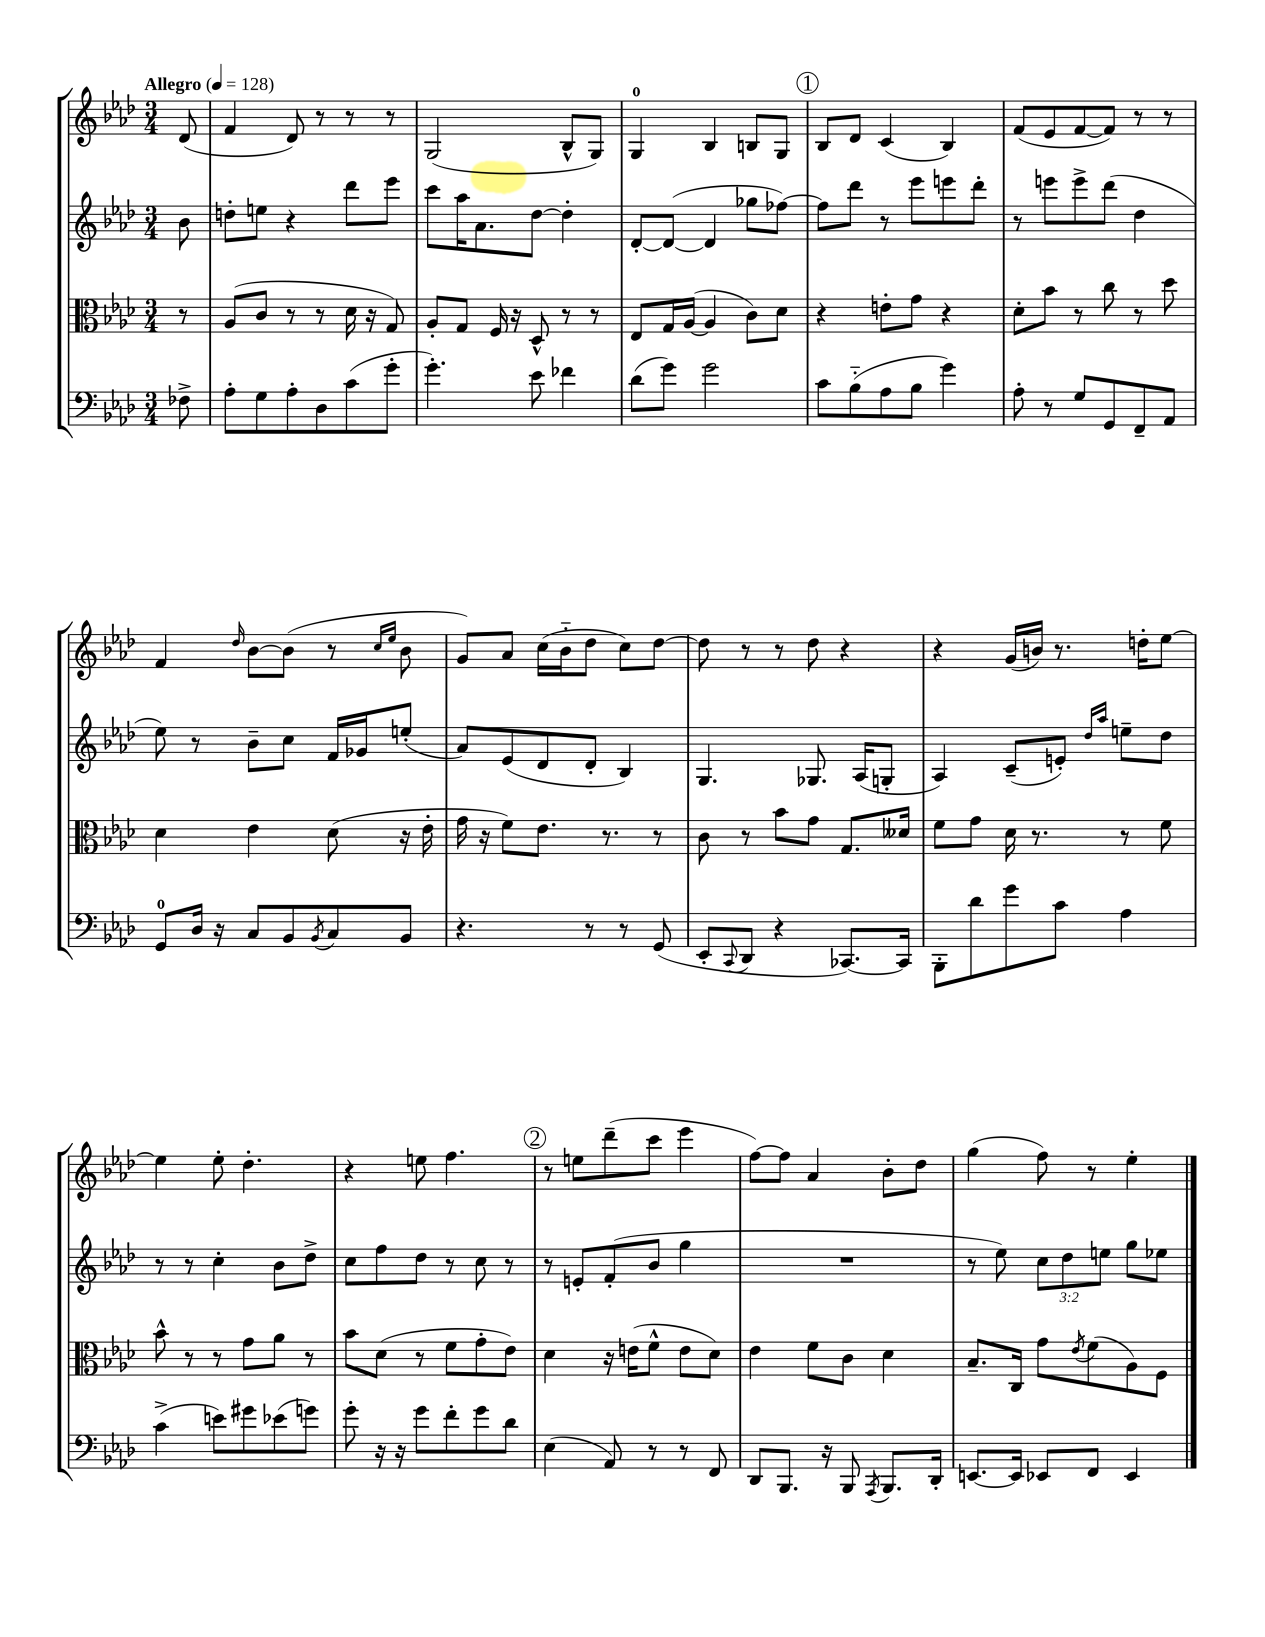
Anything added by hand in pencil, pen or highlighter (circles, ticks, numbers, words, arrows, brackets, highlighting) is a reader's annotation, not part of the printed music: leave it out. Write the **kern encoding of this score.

**kern	**kern	**kern	**kern
*part4	*part3	*part2	*part1
*staff4	*staff3	*staff2	*staff1
*clefF4	*clefC3	*clefG2	*clefG2
*k[b-e-a-d-]	*k[b-e-a-d-]	*k[b-e-a-d-]	*k[b-e-a-d-]
*M3/4	*M3/4	*M3/4	*M3/4
*MM128	*MM128	*MM128	*MM128
=	=	=	=
!	!	!	!LO:TX:a:B:t=Allegro
8F-X^\	8r	8b-\	(8d-/
=1	=1	=1	=1
8A-'\L	(8A-/L	8ddn'\L	4f/
8G\	8c/J	8een\J	.
8A-'\	8r	4r	8d-/)
8D-\	8r	.	8r
(8c\	16d-\	8ddd-\L	8r
.	16r	.	.
8g'\J	8G/)	8eee-\J	8r
=2	=2	=2	=2
4.g'\)	8A-'/L	8ccc\L	(2G/
.	8G/J	16aa-\K	.
.	.	8.a-\	.
.	16F/	.	.
.	16r	.	.
8e-\	8D-^^/	[8dd-\J	.
4f-X\	8r	4dd-'\]	8B-^^/L
.	8r	.	8G/J)
=3	=3	=3	=3
(8d-\L	8E-/L	[8d-'/L	4G/
8g\J)	16G/L	(8d-/J_	.
.	([16A-/JJ	.	.
2g\	4A-/]	4d-/]	4B-/
.	8c\L)	8gg-X\L	8Bn/L
.	8d-\J	[8ff-X\J)	8G/J
!!LO:REH:place=s1:t=1
=4	=4	=4	=4
8c\L	4r	8ff-\L]	8B-/L
(8B-\	.	8ddd-\J	8d-/J
8A-\	8en'\L	8r	(4c/
8B-\J	8g\J	8eee-\L	.
4g\)	4r	8eeen\	4B-/)
.	.	8ddd-'\J	.
=5	=5	=5	=5
8A-'\	8d-'\L	8r	(8f/L
8r	8b-\J	8eeen\L	8e-/
8G/L	8r	8eee^\	[8f/
8GG/	8cc\	(8ddd-\J	8f/J])
8FF~/	8r	4dd-\	8r
8AA-/J	8dd-\	.	8r
!!LO:LB:g=z
=6	=6	=6	=6
8GG/L	4d-\	8ee-\)	4f/
16D-/Jk	.	8r	.
16r	.	.	.
.	.	.	16qqdd-/
8C/L	4e-\	8b-~\L	[8b-\L
8BB-/	.	8cc\J	(8b-\J]
8qBB-/	.	.	.
8C/	(8d-\	16f/LL	8r
.	.	16g-X/J	.
.	.	.	16qqcc/LL
.	.	.	16qqee-/JJ
8BB-/J	16r	(8een'/J	8b-\
.	16e-'\	.	.
=7	=7	=7	=7
4.r	16g\	8a-/L)	8g/L)
.	16r	.	.
.	8f\L)	(8e-/	8a-/J
.	8.e-\J	8d-/	(16cc\LL
.	.	.	16b-\J
8r	.	8d-'/J	8dd-\J
.	8.r	.	.
8r	.	4B-/)	8cc\L)
(8GG/	8r	.	[8dd-\J
=8	=8	=8	=8
8EE-'/L	8c\	4.G/	8dd-\]
8qqCC/	.	.	.
8DD-/J	8r	.	8r
4r	8b-\L	.	8r
.	8g\J	8.G-X/	8dd-\
[8.CC-X/L)	8.G/L	.	4r
.	.	(16A-/KL	.
.	.	8Gn'/J	.
16CC-/Jk]	16d--X/Jk	.	.
=9	=9	=9	=9
8BBB-'\L	8f\L	4A-/)	4r
8d-\	8g\J	.	.
8g\	16d-\	(8c~/L	(16g/LL
.	8.r	.	16bn/JJ)
8c\J	.	8en'/J)	8.r
.	.	16qqdd-/LL	.
.	.	16qqaa-/JJ	.
4A-\	8r	8een~\L	.
.	.	.	16ddn'\KL
.	8f\	8dd-\J	[8ee-\J
!!LO:LB:g=z
=10	=10	=10	=10
(4c^\	8b-^^\	8r	4ee-\]
.	8r	8r	.
8en\L)	8r	4cc'\	8ee-'\
8g#X\	8g\L	.	4.dd-'\
(8e-X\	8a-\J	8b-\L	.
8gn\J)	8r	8dd-^\J	.
=11	=11	=11	=11
8g'\	8b-\L	8cc\L	4r
16r	(8d-\J	8ff\	.
16r	.	.	.
8g\L	8r	8dd-\J	8een\
8f'\	8f\L	8r	4.ff\
8g\	8g'\	8cc\	.
8d-\J	8e-\J)	8r	.
!!LO:REH:place=s1:t=2
=12	=12	=12	=12
(4E-\	4d-\	8r	8r
.	.	8en'/L	8een\L
8AA-/)	16r	(8f'/	(8ddd-~\
.	(16en\KL	.	.
8r	8f^^\J	8b-/J	8ccc\J
8r	8e\L	4gg\	4eee-\
8FF/	8d-\J)	.	.
=13	=13	=13	=13
8DD-/L	4e-\	2.r	[8ff\L)
8.BBB-/J	.	.	8ff\J]
.	8f\L	.	4a-/
16r	.	.	.
8BBB-/	8c\J	.	.
8qAAA-/	.	.	.
8.BBB-/L	4d-\	.	8b-'\L
.	.	.	8dd-\J
16DD-'/Jk	.	.	.
=14	=14	=14	=14
[8.EEn/L	8.B-~/L	8r	(4gg\
.	.	8ee-\)	.
16EE/Jk]	16C/Jk	.	.
8EE-X/L	8g\L	12cc\L	8ff\)
.	.	12dd-\	.
.	8qe-/	.	.
8FF/J	(8f\	.	8r
.	.	12een\J	.
4EE-/	8A-\)	8gg\L	4ee-'\
.	8F\J	8ee-X\J	.
==	==	==	==
*-	*-	*-	*-
